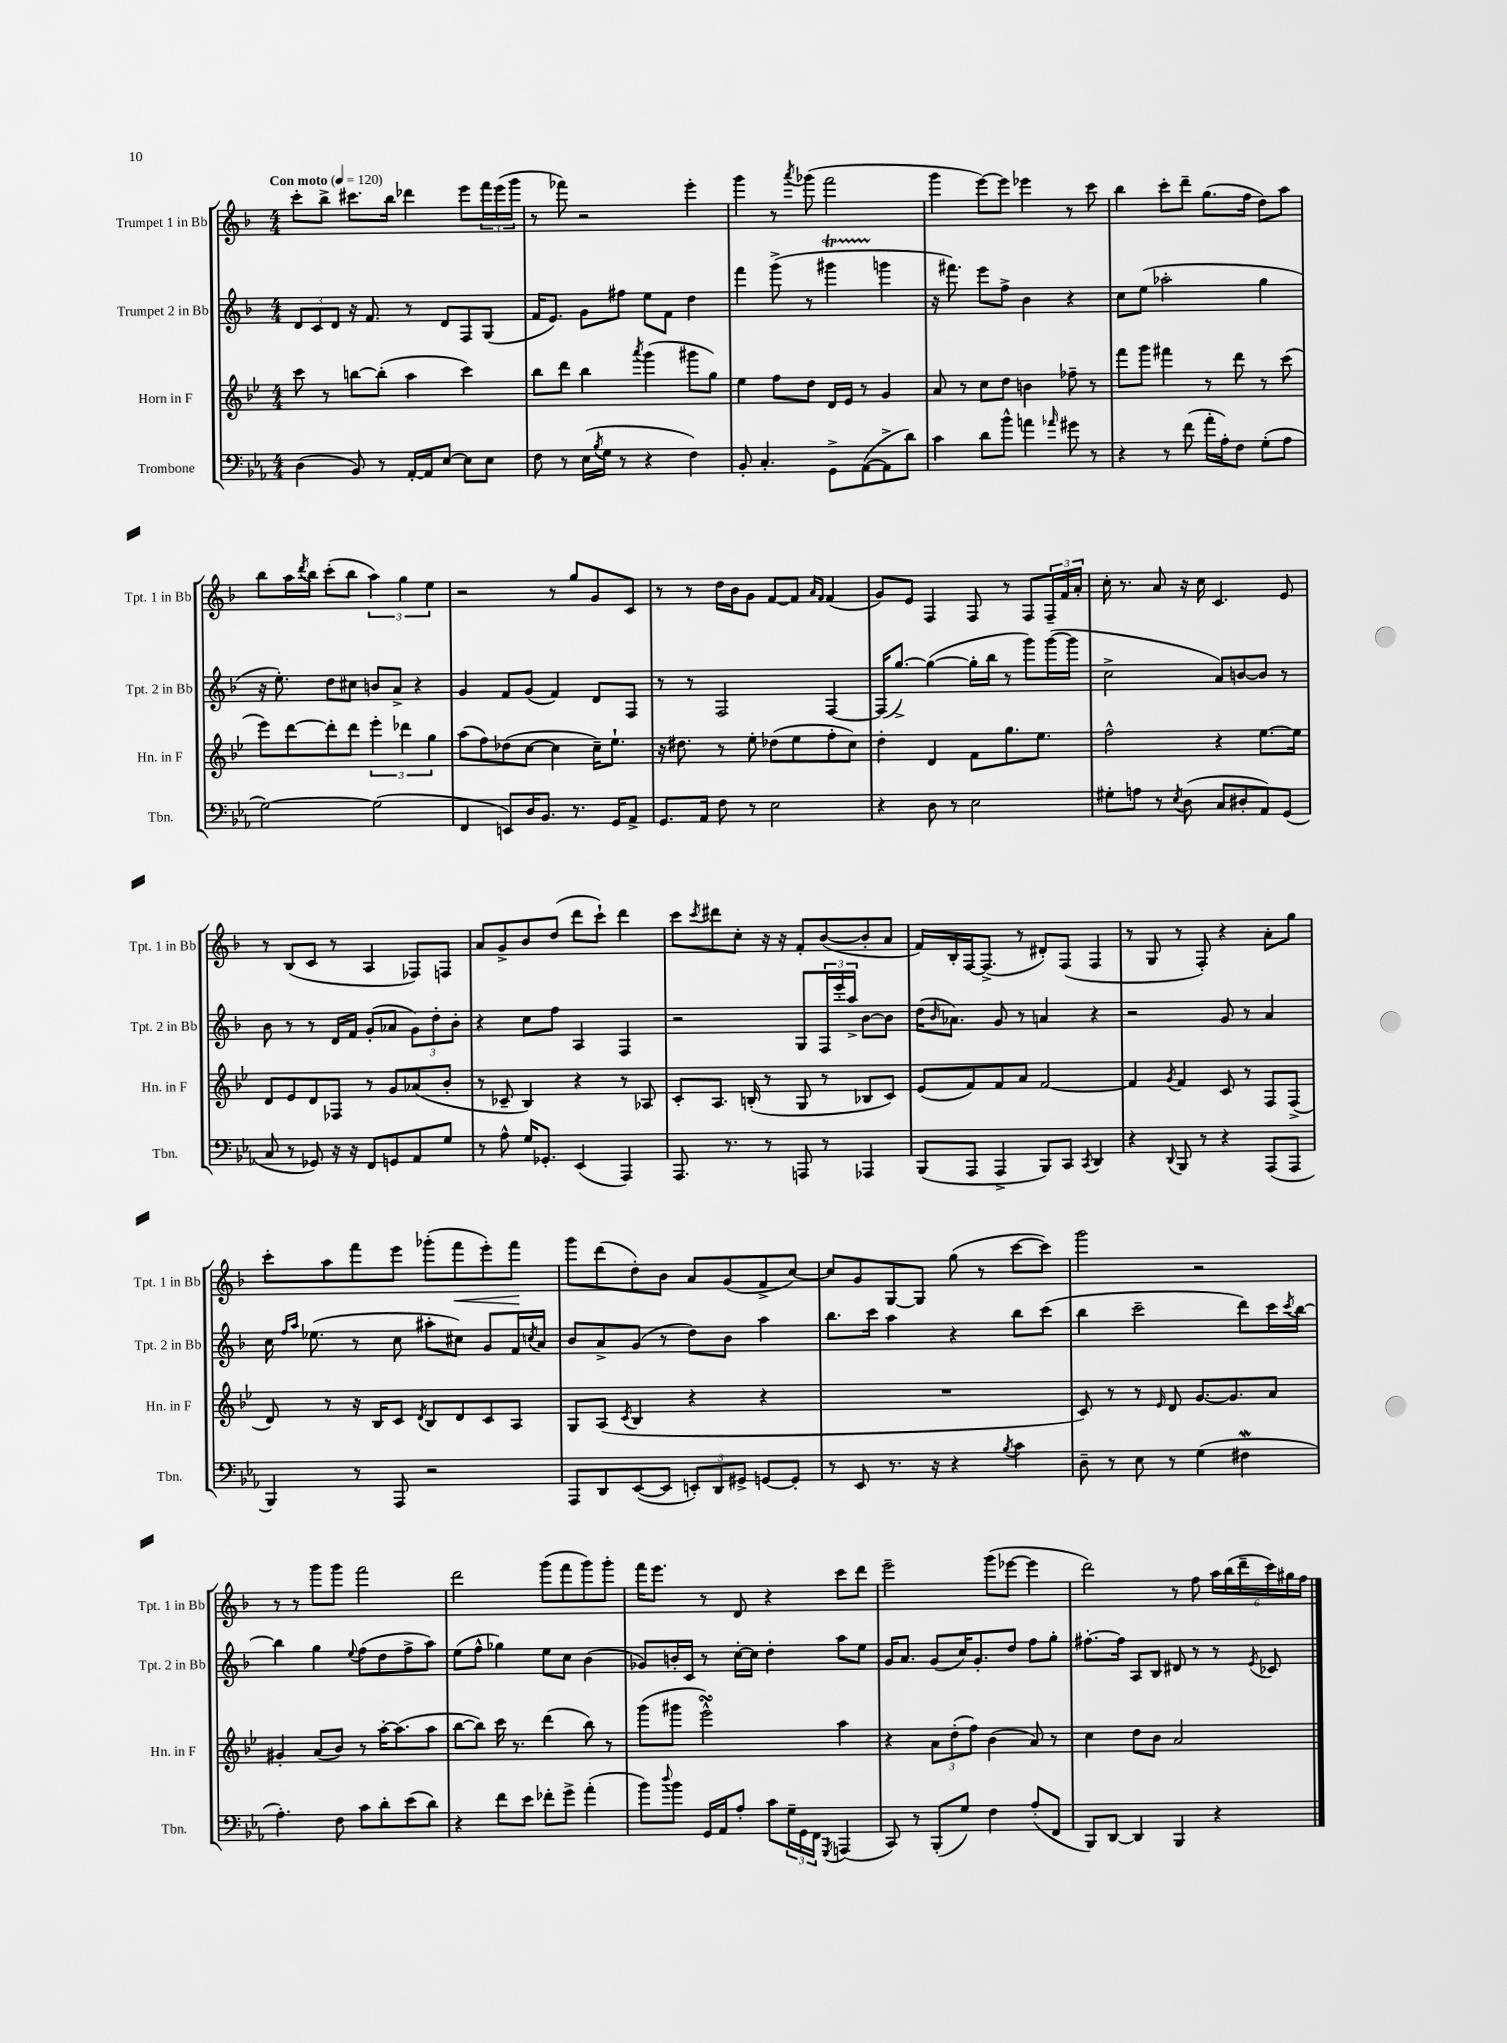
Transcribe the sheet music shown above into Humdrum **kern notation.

**kern	**kern	**kern	**kern	**dynam
*part4	*part3	*part2	*part1	*part1
*staff4	*staff3	*staff2	*staff1	*staff1
*I"Trombone	*I"Horn in F	*I"Trumpet 2 in Bb	*I"Trumpet 1 in Bb	*
*I'Tbn.	*I'Hn. in F	*I'Tpt. 2 in Bb	*I'Tpt. 1 in Bb	*
*clefF4	*clefG2	*clefG2	*clefG2	*
*k[b-e-a-]	*k[b-e-]	*k[b-]	*k[b-]	*
*M4/4	*M4/4	*M4/4	*M4/4	*
*MM120	*MM120	*MM120	*MM120	*
=1	=1	=1	=1	=1
!	!	!	!LO:TX:a:B:t=Con moto	!
(4D\	8ccc\	12d/L	8ccc'\L	.
.	.	12c/	.	.
.	8r	.	8bb-^\J	.
.	.	12d/J	.	.
8BB-/)	[8bbn\L	16r	8.ccc#X\L	.
.	.	8.f/	.	.
8r	(8bb'\J]	.	.	.
.	.	.	16bb-\Jk	.
[16AA-'/LL	4aa\	8r	4ddd-X\	.
16AA-/J]	.	.	.	.
[8E-/J	.	8d/L	.	.
8E-\L]	4ccc\)	8F/	8eee\L	.
8E-\J	.	(8G/J	24fff\L	.
.	.	.	(24eee\	.
.	.	.	24ggg\JJ	.
=2	=2	=2	=2	=2
8F\	8bb-\L	16f/KL	8r	.
.	.	8.e/J)	.	.
8r	8ddd\J	.	8fff-X\)	.
(16E-\LL	4bb-\	8g\L	2r	.
8qB-/	.	.	.	.
16G\JJ	.	.	.	.
8r	.	8ff#X\J	.	.
.	8qaaa/	.	.	.
4r	(4ggg\	8ee\L	.	.
.	.	8f\J	.	.
4F\)	8ggg#X\L	4dd\	4eee'\	.
.	8gg\J)	.	.	.
=3	=3	=3	=3	=3
8BB-'/	4ee-\	4fff\	4ggg\	.
4.C'/	.	.	.	.
.	8ff\L	(8ggg^\	8r	.
.	.	.	8qaaa/	.
.	8dd\J	8r	(8ggg-X\	.
8GG^\L	16d/LL	4ggg#Xt\	2fff\	.
.	16e-/JJ	.	.	.
([8AA-\	8r	.	.	.
8AA-^\]	4g/	4gggn\	.	.
8d\J)	.	.	.	.
=4	=4	=4	=4	=4
4c\	8a/	16r	4ggg\	.
.	.	8.fff#X\)	.	.
.	8r	.	.	.
8d\L	8cc\L	8eee\L	[8eee\L)	.
8b-^^\J	8dd\J	8ff^\J	8eee\J]	.
4an\	4bn\	4b-\	4eee-X\	.
16qqa-X/	.	.	.	.
8g#X\	8ff-X~\	4r	8r	.
8r	8r	.	8ccc\	.
=5	=5	=5	=5	=5
4r	8fff\L	8cc\L	4bb-\	.
.	8ggg\J	(8ee\J	.	.
8r	4fff#X\	2aa-X'\	8ccc'\L	.
(8f\	.	.	8ddd~\J	.
16a-'\LL	8r	.	(8.gg\L	.
16A-'\J)	.	.	.	.
8F\J	8ddd\	.	.	.
.	.	.	16ff\Jk	.
(8G'\L	8r	4gg\	8dd\L)	.
8A-\J	(8ccc\	.	8aa\J	.
!!LO:LB:g=z
=6	=6	=6	=6	=6
[2G\)	8eee-\L)	16r	8bb-\L	.
.	.	8.ee'\)	.	.
.	[8ddd\	.	16aa\L	.
.	.	.	8qddd/	.
.	.	.	16bb-\JJ	.
.	8ddd'\]	8dd\L	(8ccc'\L	.
.	8ddd\J	8cc#X\J	8bb-\J	.
(2G\]	6eee-'\	8bn/L	6aa\)	.
.	.	8a^/J	.	.
.	6ddd-X\	.	6gg\	.
.	.	4r	.	.
.	6gg\	.	6ee\	.
=7	=7	=7	=7	=7
4FF/	(8aa\L	4g/	2r	.
.	8ff\)	.	.	.
8EEn/L)	(8dd-X\	8f/L	.	.
16D/K	[8cc\J	(8g/J	.	.
8.BB-/J	.	.	.	.
.	4cc\]	4f/)	8r	.
8.r	.	.	8gg/L	.
.	16cc~\KL)	8d/L	8g/	.
16GG/KL	8.ee-`\J	.	.	.
8AA-^/J	.	8F/J	8c/J	.
=8	=8	=8	=8	=8
8.GG/L	16r	8r	8r	.
.	8.dd#X\	.	.	.
.	.	8r	8r	.
16AA-/Jk	.	.	.	.
8F\	8r	2F/	16dd\LL	.
.	.	.	16b-\J	.
8r	8ee-'\	.	8g\J	.
2E-\	(8dd-X\L	.	[8f/L	.
.	8ee-\	.	8f/J]	.
.	.	.	16qqa/LL	.
.	.	.	16qqf/JJ	.
.	8ff'\	[4F/	(4f/	.
.	8cc\J)	.	.	.
=9	=9	=9	=9	=9
4r	4dd'\	(16F/KL]	8g/L)	.
.	.	[8.gg^/J)	.	.
.	.	.	8e/J	.
8D\	4d/	(4gg\_	4F/	.
8r	.	.	.	.
2E-\	8f\L	16gg'\LL]	8F/	.
.	.	16bb-\JJ	.	.
.	8.gg\	8r	8r	.
.	.	8ggg\L)	8F/L	.
.	8.ee-\J	.	.	.
.	.	([16ggg\L	24F~/L	.
.	.	.	24f/	.
.	.	16ggg\JJ]	.	.
.	.	.	24a'/JJ	.
=10	=10	=10	=10	=10
8G#X'\L	2ff^^\	2cc^\	16cc'\	.
.	.	.	8.r	.
8An\J	.	.	.	.
8r	.	.	8a/	.
8qE-/	.	.	.	.
(8D\	.	.	16r	.
.	.	.	16cc\	.
8C/L	4r	8a/L)	4.c/	.
8D#X'/	.	[8bn/	.	.
8AA-/)	[8.ee-\L	8b/J]	.	.
(8GG/J	.	8r	8e/	.
.	16ee-\Jk]	.	.	.
!!LO:LB:g=z
=11	=11	=11	=11	=11
8C/	8d/L	8b-\	8r	.
8r	8e-/	8r	(8B-/L	.
8GG-X/)	8d/	8r	8c/J	.
16r	8F-X/J	16d/LL	8r	.
16r	.	16f/JJ	.	.
8FF/L	8r	(8g'/L	4A/	.
8GGn/	8g/L	8a-X/J	.	.
8AA-/	(8a-X/	12g\L)	8F-X/L)	.
.	.	12dd'\	.	.
8G/J	8b-'/J	.	8Fn/J	.
.	.	12b-'\J	.	.
=12	=12	=12	=12	=12
8r	8r	4r	8a/L	.
8A-^^\	8c-X~/	.	8g^/	.
16G/KL	4B-/)	8cc\L	8b-/	.
8.GG-X'/J	.	.	.	.
.	.	8ff\J	(8dd/J	.
(4EE-/	4r	4A/	8ddd\L	.
.	.	.	8ccc`\J)	.
4AAA-/)	8r	4F/	4ddd\	.
.	8A-X/	.	.	.
=13	=13	=13	=13	=13
8.AAA-/	8c'/L	2r	8ccc\L	.
.	.	.	8qccc/	.
.	8.A/J	.	8ddd#X\	.
8.r	.	.	.	.
.	.	.	8cc'\J	.
.	(16Bn'/	.	.	.
8r	8r	.	16r	.
.	.	.	16r	.
8AAAn/	8G/	8G/L	8f'/L	.
8r	8r	24F/L	([8b-/	.
.	.	24eee'/	.	.
.	.	24aa^/JJ	.	.
4AAA-X/	8B-X/L	[8b-\L	8b-'/]	.
.	8c/J)	8b-\J]	8a/J	.
=14	=14	=14	=14	=14
(8BBB-/L	(8e-/L	(16dd\KL	16f/LL)	.
.	.	16qqb-/	.	.
.	.	8.a-X\J)	16B-'/	.
8AAA-/J	8f/)	.	[16F/J	.
.	.	.	(8.F^/J]	.
4AAA-^/	8f/	8g/	.	.
.	8a/J	8r	8r	.
8BBB-/L)	[2f/	4an/	8d#X'/L)	.
8CC/J	.	.	(8F/J	.
8qCC/	.	.	.	.
4DD/	.	4r	4F/	.
=15	=15	=15	=15	=15
4r	4f/]	2r	8r	.
.	.	.	8G/	.
8qqDD/	8qg/	.	.	.
8BBB-/	4f/	.	8r	.
8r	.	.	8F'/)	.
4r	8c/	8g/	4r	.
.	8r	8r	.	.
(8AAA-/L	8F/L	4a/	8a'\L	.
8AAA-/J	(8F^/J	.	8gg\J	.
!!LO:LB:g=z
=16	=16	=16	=16	=16
4BBB-/)	8d/)	16cc\	8ccc'\L	.
.	.	16qqff/LL	.	.
.	.	16qqaa/JJ	.	.
.	.	(8.ee-X\	.	.
.	8r	.	8aa\	.
8r	16r	8r	8fff\	.
.	16B-/KL	.	.	.
8AAA-/	8c/J	8cc\	8eee\J	.
.	8qd/	.	.	.
2r	8B-/L	8aa#X'\L	(8ggg-X'\L	.
!	!	!	!	!LO:HP:b
.	8d/	8cc#X\J)	8fff\	<
.	8c/	8g/L	8eee'\)	.
.	8A/J	16f/L	8fff\J	.
.	.	8qccn/	.	.
.	.	16a/JJ	.	.
.	.	.	.	[
=17	=17	=17	=17	=17
8AAA-/L	8G/L	8b-/L	8ggg\L	.
8DD/	(8A/J	8a^/	(8ddd\	.
.	8qc/	.	.	.
([8EE-/	4B-/	(8g/J	8dd'\)	.
8EE-/J]	.	8r	8b-\J	.
12EEn'/L)	4r	8dd\L)	8a/L	.
12DD/	.	.	.	.
.	.	8b-\J	(8g/	.
12GG#X^/J	.	.	.	.
[8GGn/L	4r	4aa\	8f^/	.
8GG'/J]	.	.	[8cc/J)	.
=18	=18	=18	=18	=18
8r	1r	8.bb-\L	8cc/L]	.
8EE-/	.	.	8g/	.
.	.	16ccc\Jk	.	.
8.r	.	4aa\	[8G/	.
.	.	.	8G/J]	.
16r	.	.	.	.
4r	.	4r	(8gg\	.
.	.	.	8r	.
8qB-/	.	.	.	.
4c\	.	8bb-\L	[8ccc\L	.
.	.	(8ccc\J	8ccc\J])	.
=19	=19	=19	=19	=19
8D~\	8c/)	4bb-\	2ggg\	.
8r	8r	.	.	.
8E-\	8r	2ccc~\	.	.
.	16qqe-/	.	.	.
8r	8d/	.	.	.
(4G\	[8.g/L	.	2r	.
.	8.g/]	.	.	.
4F#XW\	.	8ddd\L)	.	.
.	8a/J	16ccc\L	.	.
.	.	8qccc/	.	.
.	.	[16bb-\JJ	.	.
!!LO:LB:g=z
=20	=20	=20	=20	=20
4.A-'\)	4g#X'/	4bb-\]	8r	.
.	.	.	8r	.
.	(8a/L	4gg\	8ggg\L	.
8F\	8b-/J)	.	8ggg\J	.
.	.	8qqee/	.	.
8c\L	8r	(8ff\L	2fff\	.
8d'\	[16aa'\KL	8dd\	.	.
.	(8.aa\]	.	.	.
(8e-\	.	8ff^\	.	.
8d\J)	8aa\J	8aa\J)	.	.
=21	=21	=21	=21	=21
4r	[8bb-\L	(8ee\L	2ddd\	.
.	8bb-\J])	8ff^^\J	.	.
8f\L	16ccc\	4gg-X\)	.	.
.	8.r	.	.	.
8e-\J	.	.	.	.
8f-X'\L	(4ddd\	8ee\L	(8ggg\L	.
8g^\J	.	8cc\J	8fff\	.
(4a-'\	8bb-\)	(4b-\	8ggg\)	.
.	8r	.	8ggg'\J	.
=22	=22	=22	=22	=22
8b-\L)	(8ggg\L	8g-X/L)	16fff\KL	.
.	.	.	8.eee\J	.
8qqdd/	.	.	.	.
8b-\J	8ggg#X\J	16bn'/L	.	.
.	.	16c/JJ	.	.
16GG/LL	2eee-sSSs^^\)	8r	8r	.
16AA-/J	.	.	.	.
8A-'/J	.	[16cc'\LL	8d/	.
.	.	16cc\JJ]	.	.
8c\L	.	4dd'\	4r	.
24G~\L	.	.	.	.
24GG\	.	.	.	.
24FF\JJ	.	.	.	.
8qGGG/	.	.	.	.
(4AAAn/	4aa\	8aa\L	8ccc\L	.
.	.	8ee\J	8ddd\J	.
=23	=23	=23	=23	=23
8CC/)	4r	16g/KL	2eee~\	.
.	.	8.a/J	.	.
8r	.	.	.	.
(8BBB-'/L	12a\L	(8g/L	.	.
.	(12dd'\	.	.	.
8G/J)	.	16cc/K)	.	.
.	12ff\J)	.	.	.
.	.	8.g'/	.	.
4F\	(4b-\	.	(8ggg\L	.
.	.	8dd/J	[8eee-X\J	.
(8A-'/L	8a/)	8ff\L	4eee-\]	.
8FF/J	8r	8gg'\J	.	.
=24	=24	=24	=24	=24
8BBB-/L)	4cc\	[8.ff#X'\L	2ddd\)	.
[8DD/J	.	.	.	.
.	.	16ff#\Jk]	.	.
4DD/]	8dd\L	8A/L	.	.
.	8b-\J	8B-/J	.	.
4BBB-/	2a/	8d#X/	8r	.
.	.	8r	8ff\	.
4r	.	8r	24aa\LL	.
.	.	.	(24bb-\	.
.	.	.	24ddd~\	.
.	.	8qe/	.	.
.	.	8c-X/	24ccc\)	.
.	.	.	24gg#X\	.
.	.	.	24ff\JJ	.
==	==	==	==	==
*-	*-	*-	*-	*-
